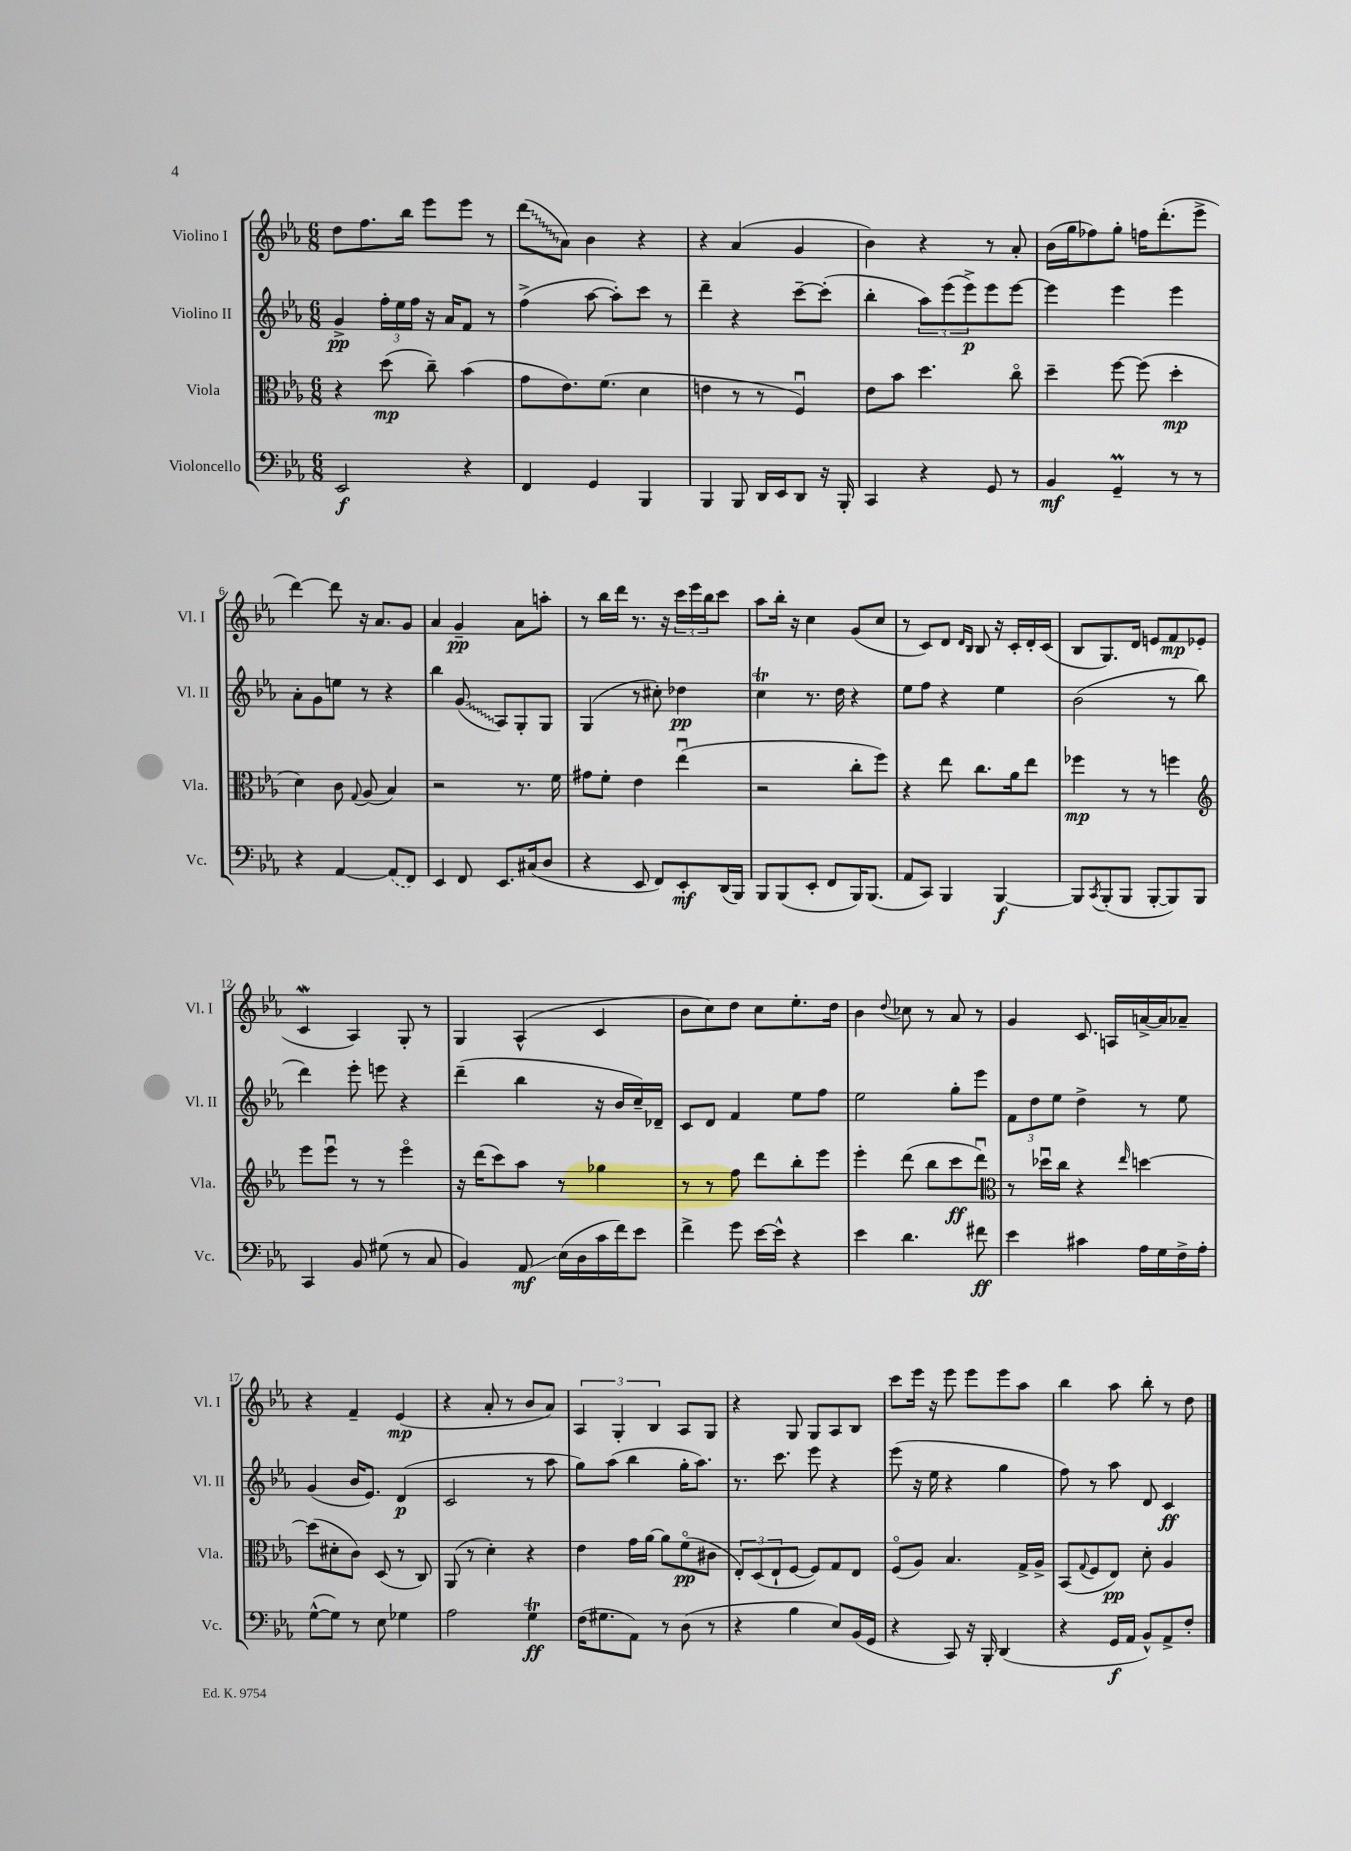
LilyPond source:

<<
\new StaffGroup <<
\new Staff = "s0" \with { instrumentName = "Violino I" shortInstrumentName = "Vl. I" } {
    \clef treble \key ees \major \numericTimeSignature \time 6/8
    d''8 f''8. bes''16 ees'''8 ees'''8 r8 |
    \once \override Glissando.style = #'zigzag d'''8\glissando( aes'8) bes'4 r4 |
    r4 aes'4( g'4 |
    bes'4) r4 r8 aes'8-. |
    bes'16( g''16 fes''8) g''8-. f''16 d'''8.-.( ees'''8-> |
    d'''4~) d'''8 r16 aes'8. g'8 |
    aes'4 g'4--\pp aes'8 a''8-. |
    r8 bes''16 d'''16 r8. r16 \tuplet 3/2 { c'''16 ees'''16 bes''16 } c'''8 |
    aes''8 bes''16-. r16 c''4 g'8( c''8 |
    r8 c'8) d'8 \grace { d'16 bes16 } bes8 r16 c'16-. d'16-. c'16( |
    bes8 g8.) d'16 e'8 f'8\mp ees'8( |
    c'4\mordent aes4) g8-. r8 |
    g4 aes4-^( c'4 |
    bes'8 c''8) d''8 c''8 ees''8.-. d''16 |
    bes'4 \appoggiatura { d''8 } ces''8 r8 aes'8 r8 |
    g'4 c'8. a16 a'16~-> a'16 aes'8-- |
    r4 f'4-- ees'4\mp( |
    r4 aes'8-. r8 bes'8 aes'8) |
    \tuplet 3/2 { aes4 g4-. bes4 } aes8 g8 |
    r4 g8 g8 aes8 bes8 |
    c'''8 ees'''16 r16 ees'''8 ees'''8 ees'''8 aes''8 |
    bes''4 aes''8 bes''8-. r8 d''8 \bar "|." |
}
\new Staff = "s1" \with { instrumentName = "Violino II" shortInstrumentName = "Vl. II" } {
    \clef treble \key ees \major \numericTimeSignature \time 6/8
    g'4->\pp \tuplet 3/2 { f''16-. ees''16 f''16 } r16 aes'16 f'8 r8 |
    f''4->( aes''8~ aes''8-.) c'''8 r8 |
    d'''4-- r4 c'''8~-- c'''8-.( |
    bes''4-. \tuplet 3/2 { aes''8) ees'''8( ees'''8->\p) } ees'''8 ees'''8~ |
    ees'''4 ees'''4 ees'''4 |
    aes'8-. g'8 e''8 r8 r4 |
    bes''4 \once \override Glissando.style = #'zigzag g'8\glissando( aes8) g8-. g8 |
    g4( r8 cis''8-.) des''4\pp |
    c''4\trill r8. d''16 r4 |
    ees''8 f''8 r4 ees''4 |
    bes'2( r8 bes''8 |
    d'''4) ees'''8-. e'''8 r4 |
    d'''4--( bes''4 r16 bes'16 c''16--) des'16-- |
    c'8 d'8 f'4 ees''8 f''8 |
    ees''2 g''8-. ees'''8 |
    \tuplet 3/2 { f'8 d''8 ees''8 } d''4-> r8 ees''8 |
    g'4( bes'16 ees'8.) d'4\p( |
    c'2 r8 aes''8 |
    g''8) aes''8( bes''4 g''16-. aes''8.) |
    r8. c'''8. ees'''8 r4 |
    ees'''8( r16 ees''16 r4 g''4 |
    f''8) r8 aes''8 d'8 c'4\ff \bar "|." |
}
\new Staff = "s2" \with { instrumentName = "Viola" shortInstrumentName = "Vla." } {
    \clef alto \key ees \major \numericTimeSignature \time 6/8
    r4 d''8\mp( c''8--) bes'4( |
    g'8 ees'8.) f'8.( d'4 |
    e'4 r8 r8 f4\downbow) |
    ees'8 bes'8 d''4. c''8\flageolet |
    d''4-- f''8~ f''8( d''4-.\mp |
    d'4) c'8 \appoggiatura { g8 } aes8( bes4) |
    r2 r8. f'16 |
    gis'8 f'8-. ees'4 ees''4\downbow( |
    r2 c''8-. f''8) |
    r4 ees''8 c''8. aes'16 ees''8 |
    fes''4\mp r8 r8 f''4 |
    \clef treble ees'''8 ees'''8\downbow r8 r8 ees'''4\flageolet |
    r16 d'''16( c'''8) aes''8 r8 ges''4 |
    r8 r8 f''8 d'''8 bes''8-. ees'''8 |
    ees'''4-. d'''8( bes''8 c'''8\ff d'''8\downbow) |
    \clef alto r8 des''16\downbow c''16 r4 \grace { ees''16 } d''4~ |
    d''8( dis'8-. c'8) d8( r8 c8) |
    aes,8( r8 d'4-.) r4 |
    ees'4 g'16 aes'16~ aes'8 f'8\flageolet\pp( cis'8 |
    \tuplet 3/2 { ees8-.) d8( ees8-! } f8~ f8) g8 ees8 |
    f8\flageolet( aes8) bes4. g16-> aes16-> |
    bes,8( \appoggiatura { g8 } f8 ees8\pp) d'8-. aes4 \bar "|." |
}
\new Staff = "s3" \with { instrumentName = "Violoncello" shortInstrumentName = "Vc." } {
    \clef bass \key ees \major \numericTimeSignature \time 6/8
    ees,2\f r4 |
    f,4 g,4 bes,,4 |
    bes,,4 bes,,8 d,16 ees,16 d,8 r16 bes,,16-. |
    c,4 r4 g,8 r8 |
    bes,4\mf g,4--\prall r8 r8 |
    r4 aes,4~ \once \slurDashed aes,8( f,8) |
    ees,4 f,8 ees,8. cis16( d8 |
    r4 ees,8 f,8) ees,8-.\mf d,16( bes,,16) |
    bes,,8 bes,,8( ees,8-. f,8 bes,,16) bes,,8.( |
    aes,8 c,8) bes,,4 bes,,4~\f |
    bes,,8 \acciaccatura { c,8 } bes,,8-.( bes,,8 bes,,8~-. bes,,8) bes,,8 |
    c,4 bes,8 gis8( r8 c8 |
    bes,4) aes,8\glissando\mf ees16( d16 c'16 f'16) ees'8 |
    f'4-> g'8 ees'16~ ees'16-^ r4 |
    ees'4 d'4. fis'8\ff |
    ees'4 cis'4 aes16 g16 f16-> aes16-. |
    g8~-^( g8) r8 ees8 ges4 |
    aes2 g4\trill\ff |
    f16( gis8. aes,8) r8 d8( r8 |
    r4 bes4 ees8) bes,16( g,16 |
    r4 c,8) r16 bes,,16-. d,4( |
    r4 g,16\f aes,16 bes,8-^) aes,8-> f8-. \bar "|." |
}
>>
>>
